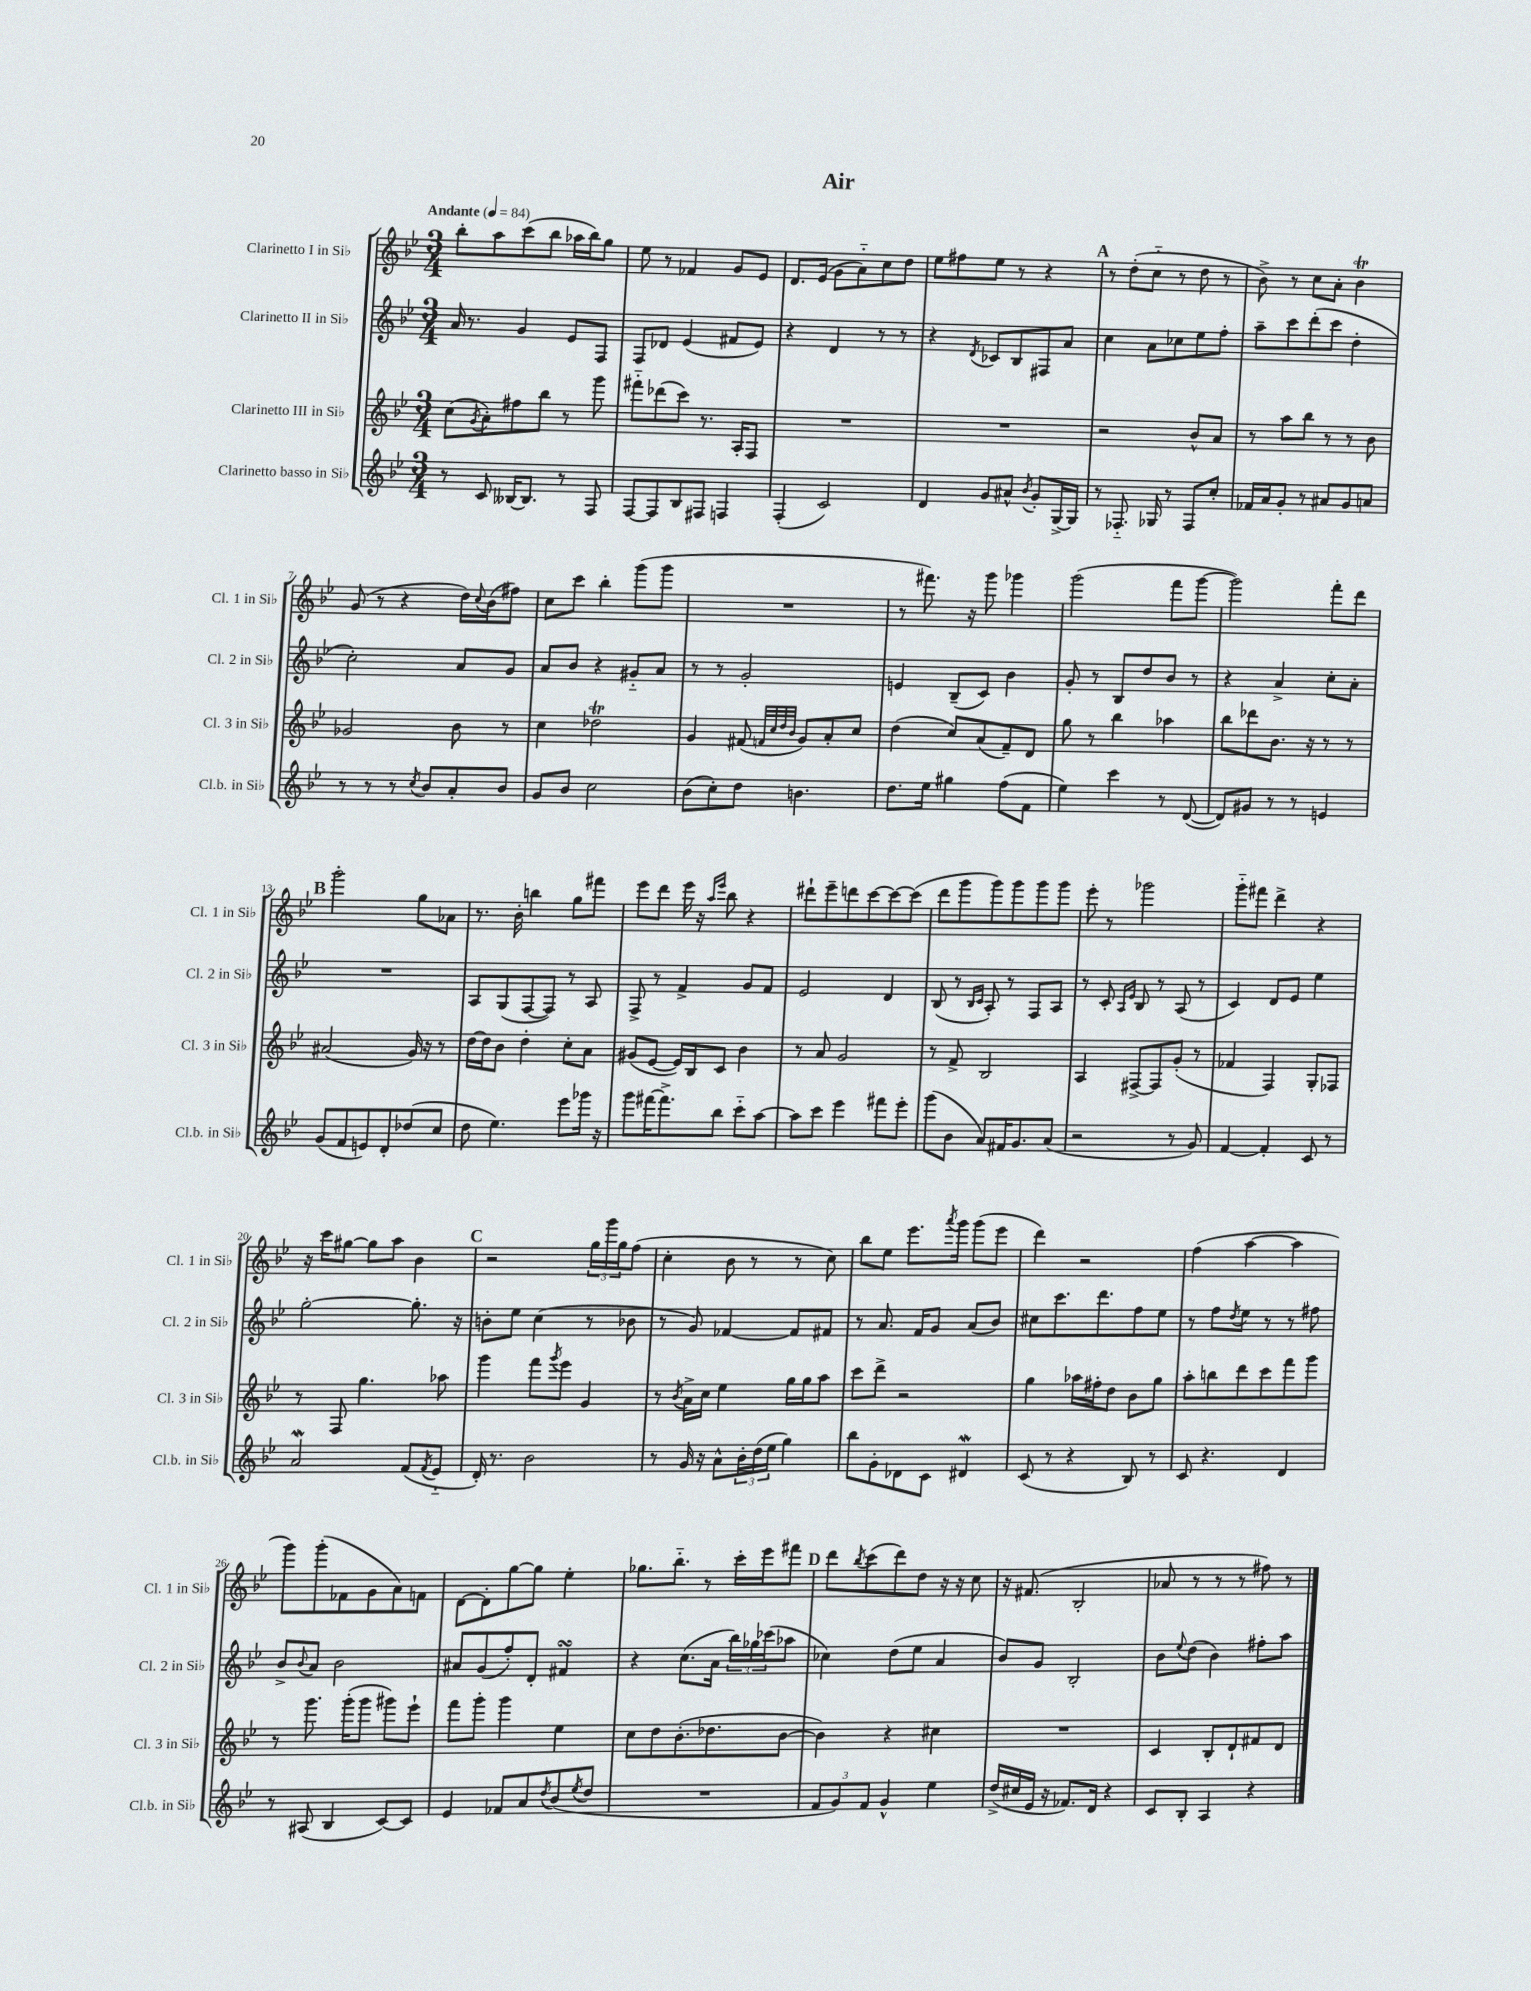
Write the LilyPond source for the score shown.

\header { title = "Air" }
<<
\new StaffGroup <<
\new Staff = "s0" \with { instrumentName = "Clarinetto I in Sib" shortInstrumentName = "Cl. 1 in Sib" } {
    \clef treble \key bes \major \numericTimeSignature \time 3/4 \tempo "Andante" 4 = 84
    bes''8-. a''8 c'''8( bes''8 aes''16 bes''16) g''8 |
    ees''8 r8 fes'4 g'8 ees'8 |
    d'8. ees'16( g'8 a'8-_) c''8 d''8 |
    ees''8 fis''8 ees''8 r8 r4 |
    \mark \markup { \bold "A" } r8 d''8-.( c''8-_ r8 d''8 r8 |
    bes'8->) r8 c''8 a'8-. bes'4\trill |
    g'8( r8 r4 d''16) \appoggiatura { c''8 } bes'16( fis''8) |
    c''8 c'''8 bes''4-. g'''8( g'''8 |
    R2. |
    r8 fis'''8.) r16 g'''8 ges'''4 |
    g'''2( f'''8 g'''8~ |
    g'''2) f'''8-. d'''8 |
    \mark \markup { \bold "B" } g'''2-. g''8 aes'8 |
    r8. bes'16-. b''4 g''8 fis'''8 |
    ees'''8 d'''8 ees'''16 r16 \grace { a''16 ees'''16 } bes''8 r4 |
    dis'''8-! ees'''8-- d'''8 c'''8~ c'''8~ c'''8( |
    d'''8 g'''8 g'''8) g'''8 g'''8 g'''8 |
    ees'''8-. r8 ges'''2 |
    g'''8-_ fis'''8 d'''4-> r4 |
    r16 c'''16 gis''8~ gis''8 a''8 bes'4 |
    \mark \markup { \bold "C" } r2 \tuplet 3/2 { g''16 g'''16 g''16 } f''8( |
    c''4-. bes'8 r8 r8 c''8) |
    bes''8 ees''8 ees'''8. \acciaccatura { a'''8 } g'''16 g'''8( ees'''8 |
    d'''4) r2 |
    f''4( a''4~ a''4 |
    g'''8) g'''8-.( fes'8 g'8 a'8) f'8 |
    d'8~ d'8-. g''8~ g''8 ees''4-. |
    ges''8. bes''8.-_ r8 c'''16-. ees'''16 fis'''8 |
    \mark \markup { \bold "D" } d'''8 \acciaccatura { bes''8 } c'''8( d'''8) d''8 r16 r16 c''8 |
    r16 fis'8.( bes2-. |
    aes'8 r8 r8 r8 fis''8) r8 \bar "|." |
}
\new Staff = "s1" \with { instrumentName = "Clarinetto II in Sib" shortInstrumentName = "Cl. 2 in Sib" } {
    \clef treble \key bes \major \numericTimeSignature \time 3/4
    a'16 r8. g'4 ees'8 f8 |
    f8 des'8 ees'4( fis'8 ees'8) |
    r4 d'4 r8 r8 |
    r4 \acciaccatura { d'8 } ces'8 bes8 fis8 a'8 |
    \mark \markup { \bold "A" } c''4 a'8 ces''8 ees''8 f''8-. |
    a''8-- c'''8 d'''8-.( c'''8 d''4-. |
    c''2-.) a'8 g'8 |
    a'8 bes'8 r4 gis'8-_ a'8 |
    r8 r8 g'2-. |
    e'4 bes8--( c'8) bes'4 |
    g'8-. r8 bes8 d''8 bes'8 r8 |
    r4 a'4-> c''8-. a'8-. |
    \mark \markup { \bold "B" } R2. |
    a8 g8( f8~ f8) r8 a8 |
    f8-> r8 f'4-> g'8 f'8 |
    ees'2 d'4 |
    bes8( r8 \grace { bes16 c'16 } a8-.) r8 f8 a8 |
    r8 c'8-. \grace { a16 ees'16 } bes8 r8 a8( r8 |
    c'4) d'8 ees'8 ees''4 |
    g''2~-. g''8.-. r16 |
    \mark \markup { \bold "C" } b'8-. ees''8 c''4( r8 bes'8 |
    r8 g'8) fes'4~ fes'8 fis'8 |
    r8 a'8. f'16 g'8 a'8( bes'8) |
    cis''8 c'''8. d'''8. f''8 ees''8 |
    r8 f''8 \acciaccatura { d''8 } ees''8 r8 r8 fis''8 |
    bes'8-> \appoggiatura { bes'8 } a'8 bes'2 |
    ais'8 g'8( f''8-.) d'8-. fis'4\turn |
    r4 c''8.( a'16 \tuplet 3/2 { bes''16) ges''16 ces'''16( } aes''8 |
    \mark \markup { \bold "D" } ces''4) d''8( ees''8 a'4 |
    bes'8) g'8 bes2-. |
    bes'8 \appoggiatura { ees''8 } d''8( bes'4) fis''8-. a''8 \bar "|." |
}
\new Staff = "s2" \with { instrumentName = "Clarinetto III in Sib" shortInstrumentName = "Cl. 3 in Sib" } {
    \clef treble \key bes \major \numericTimeSignature \time 3/4
    c''8( \acciaccatura { g'8 } a'8-.) fis''8 bes''8 r8 g'''8 |
    fis'''8-_ des'''8( c'''8) r8. a16-. f8 |
    R2. |
    R2. |
    \mark \markup { \bold "A" } r2 bes'8-^ a'8 |
    r8 a''8 bes''8 r8 r8 bes'8 |
    ges'2 bes'8 r8 |
    c''4 des''2\trill |
    g'4 fis'8( \grace { f'32 c''32 d''32 bes'32 } g'8) a'8-. c''8 |
    d''4( c''8) a'8( f'8--) d'8 |
    g''8 r8 bes''4 aes''4 |
    bes''8 des'''8 bes'8. r16 r8 r8 |
    \mark \markup { \bold "B" } ais'2( g'16) r16 r8 |
    d''16~ d''16 bes'8 d''4-. c''8-. a'8 |
    gis'8( ees'8~ ees'16) bes16 c'8 bes'4 |
    r8 a'8 g'2 |
    r8 f'8-> bes2 |
    a4 fis8~-> fis8 g'8-.( r8 |
    fes'4 f4) g8-. fes8 |
    r8 f8 g''4. aes''8 |
    \mark \markup { \bold "C" } g'''4 f'''8 \acciaccatura { g'''8 } ees'''8 g'4 |
    r8 \acciaccatura { bes'8 } a'16-> c''16 ees''4 g''16 g''16 a''8 |
    c'''8 d'''8-> r2 |
    g''4 aes''16 fis''16-. d''8 bes'8 g''8 |
    a''8-. b''8 d'''8 c'''8 f'''8 g'''8 |
    r8 g'''8. g'''16-.( g'''8 gis'''8) ees'''8-! |
    f'''8 g'''8-. g'''4 ees''4 |
    c''8 d''8 bes'8.-.( des''8. bes'8~ |
    \mark \markup { \bold "D" } bes'4) r4 cis''4 |
    R2. |
    c'4 bes8-. d'8-! fis'8 d'8 \bar "|." |
}
\new Staff = "s3" \with { instrumentName = "Clarinetto basso in Sib" shortInstrumentName = "Cl.b. in Sib" } {
    \clef treble \key bes \major \numericTimeSignature \time 3/4
    r8 c'8 beses16~ beses8. r8 f8 |
    f8~ f8 bes8 fis8 f4 |
    f4-.( c'2) |
    d'4 g'8 ais'8-^ \acciaccatura { bes'8 } g'8-. g16~-> g16 |
    \mark \markup { \bold "A" } r8 fes8.-_ ges16 r8 fes8 c''8-. |
    fes'16 a'16 g'8-. r8 ais'8 g'8 a'8 |
    r8 r8 r8 \acciaccatura { c''8 } bes'8 a'8-. bes'8 |
    g'8 bes'8 c''2 |
    bes'8( c''8-.) d''8 b'4. |
    d''8. ees''16 gis''4 f''8( f'8 |
    ees''4) c'''4 r8 d'8~( |
    d'8) gis'8 r8 r8 e'4 |
    \mark \markup { \bold "B" } g'8( f'8 e'8) d'8-. des''8( c''8 |
    d''8 ees''4.) ees'''8 ges'''16 r16 |
    g'''8 fis'''16~ fis'''8.-> bes''8 c'''8-_ a''8~ |
    a''8 c'''8 ees'''4 fis'''8 ees'''8-. |
    g'''8( bes'8 a'8) fis'16 g'8. a'8( |
    r2 r8 g'8) |
    f'4~ f'4-. c'8 r8 |
    a'2\mordent f'8( \acciaccatura { f'8 } ees'8-_ |
    \mark \markup { \bold "C" } d'16-.) r8. bes'2 |
    r8 g'16 r16 a'8-^ \tuplet 3/2 { bes'16-. d''16( ees''16 } g''4) |
    bes''8 g'8-. des'8 c'8 dis'4\mordent |
    c'8( r8 r4 bes8) r8 |
    c'8 r4. d'4 |
    r8 ais8( bes4 c'8~) c'8 |
    ees'4 fes'8 a'8 \acciaccatura { d''8 } bes'8( \acciaccatura { ees''8 } d''8 |
    R2. |
    \mark \markup { \bold "D" } \tuplet 3/2 { f'8 g'8) f'8 } g'4-^ ees''4 |
    d''16->( cis''16 ees'16 r16 fes'8.) d'16 r4 |
    c'8 bes8-. a4 r4 \bar "|." |
}
>>
>>
